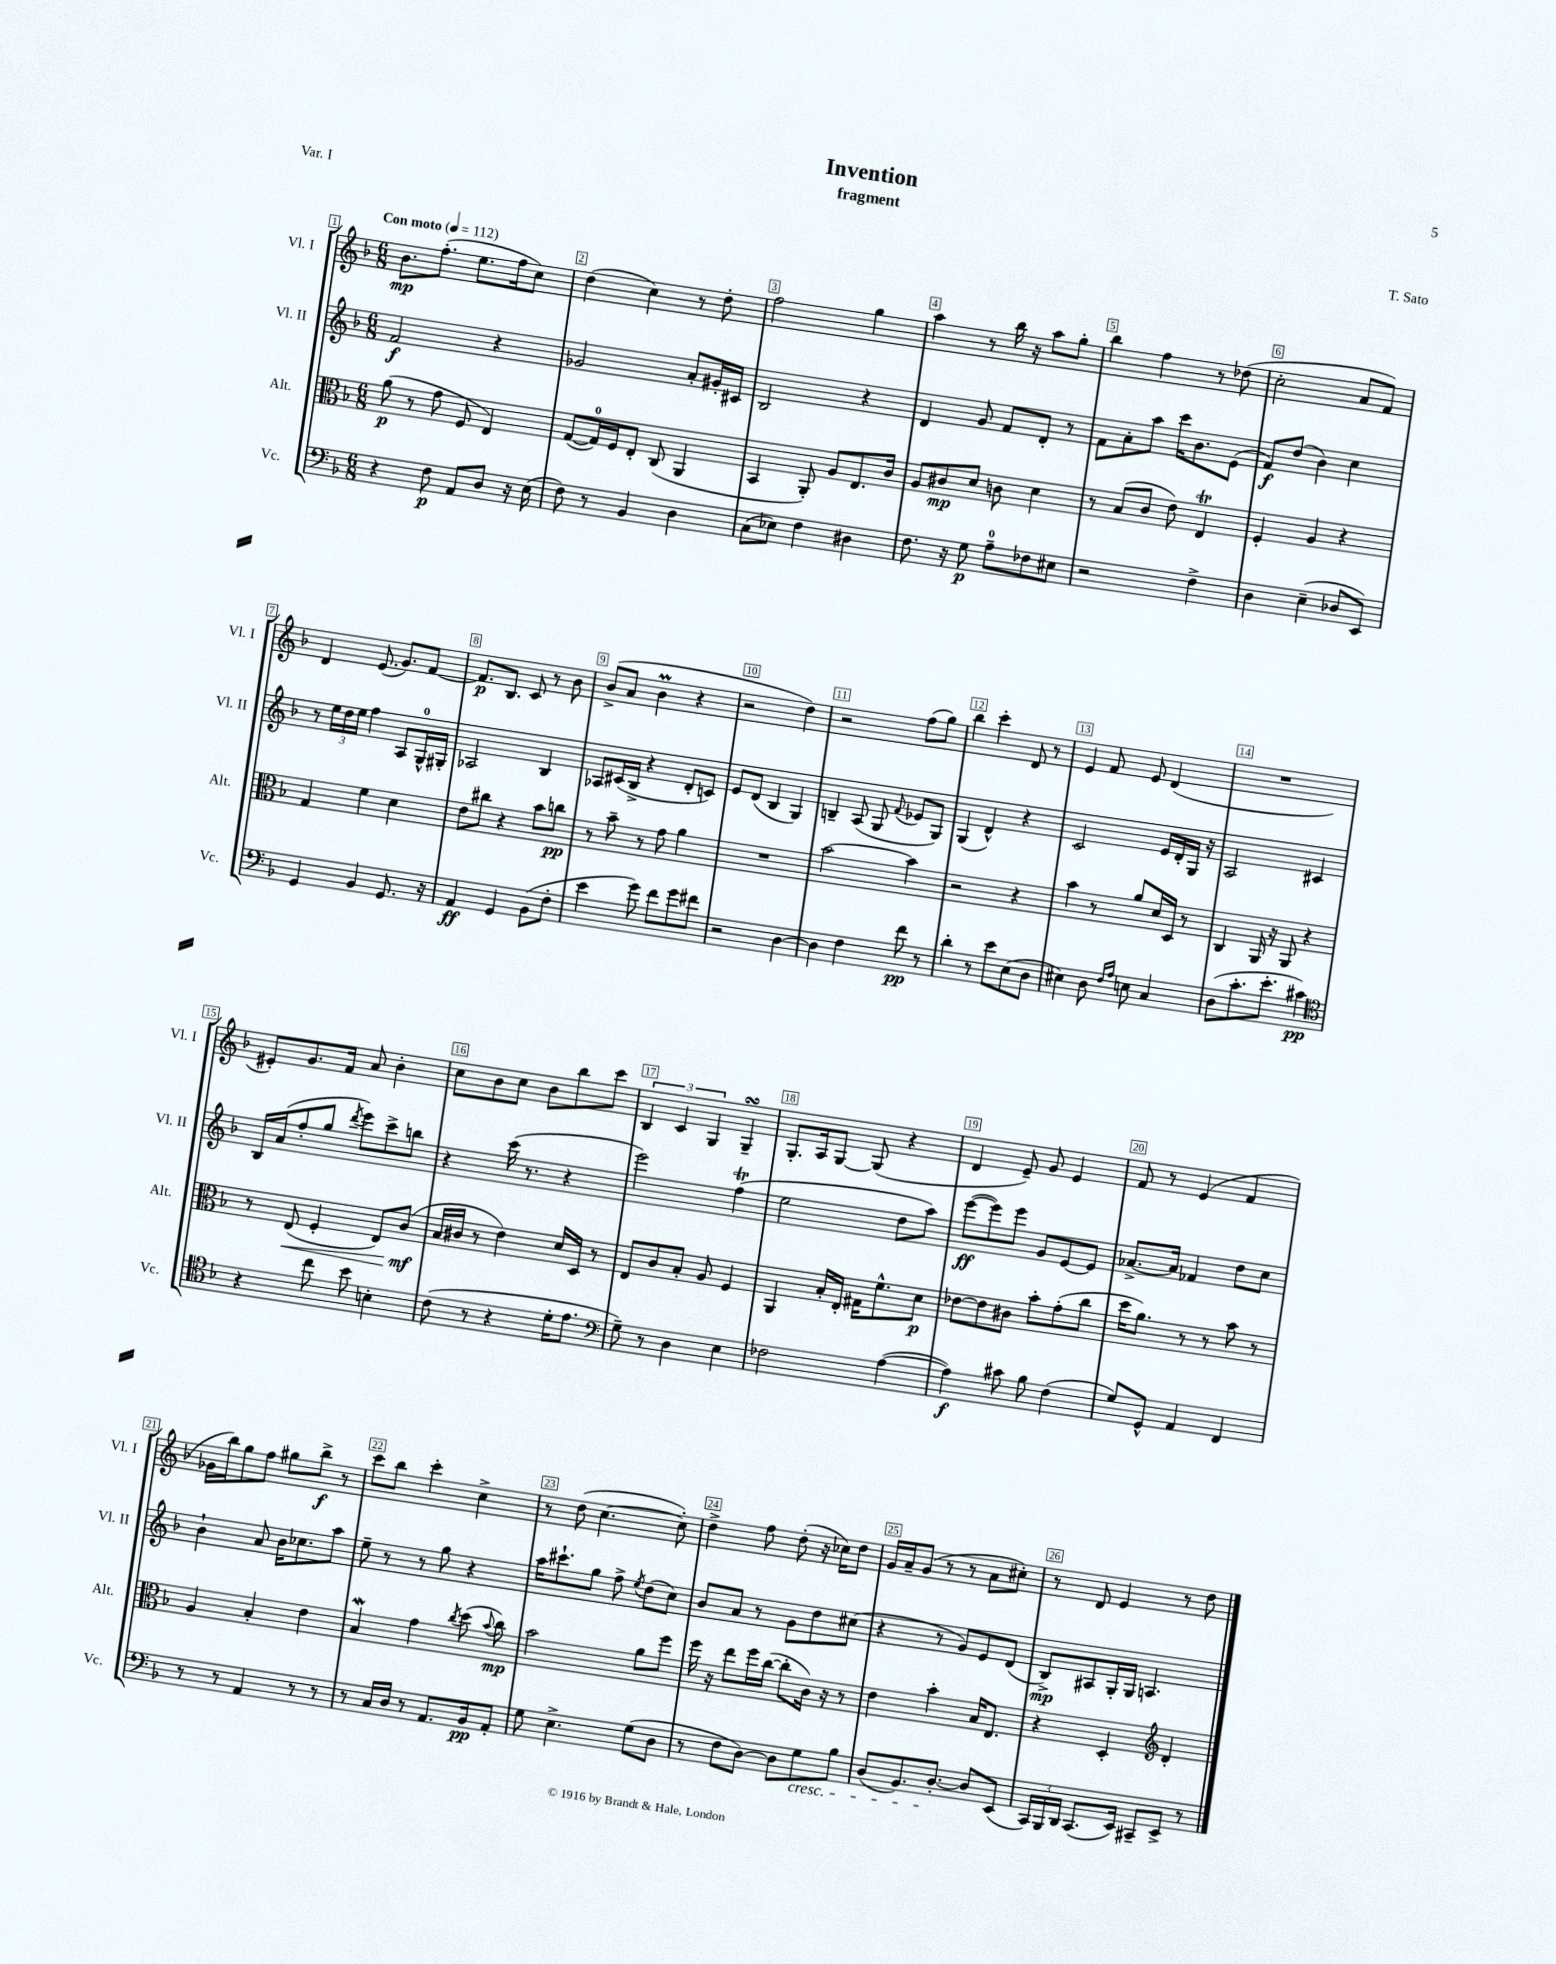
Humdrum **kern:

**kern	**kern	**kern	**kern
*staff4	*staff3	*staff2	*staff1
*clefF4	*clefC3	*clefG2	*clefG2
*k[b-]	*k[b-]	*k[b-]	*k[b-]
*M6/8	*M6/8	*M6/8	*M6/8
*MM112	*MM112	*MM112	*MM112
4r	(8a\	2f/	8.b-\L
.	8r	.	.
.	.	.	(8.ff'\J
8F\	8g\	.	.
8AA/L	8F/	.	8.ee\L
8D/J	4E/)	4r	.
.	.	.	16ff\k
16r	.	.	8cc\J)
(16E\	.	.	.
=	=	=	=
8F\)	([8G/L	2g-/	(4dd\
8r	16G/]L)	.	.
.	16F/J	.	.
4BB-/	8E'/J	.	4cc\)
.	(8C/	.	.
4D\	4AA/	8a'/L	8r
.	.	16g#'/L	8dd'\
.	.	16c#/JJ	.
=	=	=	=
(8C\L	4BB-/	2B-/	2ff\
8E-\J)	.	.	.
4F\	8AA'/)	.	.
.	8A/L	.	.
4D#\	8.E/	4r	4gg\
.	16c/Jk	.	.
=	=	=	=
8.F\	8A/L	4d/	4aa\
.	8c#/	.	.
16r	.	.	.
8G\	8d/J	8g/	8r
8A~\L	8c\	8f/L	16bb-\
.	.	.	16r
8F-\	4d\	8d'/J	8aa\L
8E#\J	.	8r	8gg'\J
=	=	=	=
2r	8r	8f\L	4bb-\
.	(8B-/L	8a'\	.
.	8c/J	8aa\J	4ff\
.	8e\)	16ccc\LK	.
.	.	8.b-\	.
4F^\	4E/	.	8r
.	.	(8e\J	(8dd-\
=	=	=	=
4D\	4F'/	8f/L)	2cc'\
.	.	(8dd/J	.
(4E~\	4A/	4b-\)	.
8D-/L	4r	4cc\	8a/L
8EE/J)	.	.	8f/J)
=	=	=	=
4GG/	4G/	8r	4d/
.	.	24ee\LL	.
.	.	24dd\	.
.	.	24ee\JJ	.
4BB-/	4f\	4ff\	(8.e/
.	.	.	8.g/L)
8.GG/	4d\	8A/L	.
.	.	16G^^/L	[8f/J
16r	.	16G#'/JJ	.
=	=	=	=
4AA/	8e\L	2A-/	8.f/]L
.	8cc#\J	.	.
.	.	.	8.B-/J
4GG/	4r	.	.
.	.	.	8c/
(8BB-\L	8b-\L	4B-/	8r
8F'\J	8cc\J	.	8b-\
=	=	=	=
4e\	8r	8A-/L	(8b-^/L
.	8b-~\	(16c#/L	8a/J
.	.	16B-^/JJ	.
8g\)	8r	4r	4b-\
8f\L	8g\	.	.
8g\	4a\	8d'/L	4r
8f#\J	.	8c/J)	.
=	=	=	=
2r	2.r	8e/L	2r
.	.	(8d/J	.
.	.	4B-/	.
[4D\	.	4G/)	4dd\)
=	=	=	=
4D\]	[2b-\	4B~/	2r
4F\	.	(8A/	.
.	.	8G/	.
.	.	8qqf/	.
8f\	4b-\]	8e-/L	(8ff\L
8r	.	8G/J)	8gg\J)
=	=	=	=
4d'\	2r	(4G/	4bb-\
8r	.	4d^^/)	4ccc'\
8e\L	.	.	.
(8E\	4r	4r	8d/
8D\J	.	.	8r
=	=	=	=
4E#\)	4b-\	2c/	4e/
8D\	8r	.	8f/
16qqF/LL	.	.	.
16qqA/JJ	.	.	.
8E\	8a/L	.	8e/
4C/	16d/L	16e/LL	(4d/
.	16D/JJ	16d'/	.
.	8r	16G/JJ	.
.	.	16r	.
=	=	=	=
(8D\L	4C/	2A/	2.r
8.c'\	.	.	.
.	16AA/	.	.
8.e'\J	16r	.	.
.	8AA/	.	.
4c#\)	4r	4c#/	.
=	=	=	=
*clefC4	*	*	*
4r	8r	16B-/LL	8e#'/L)
.	.	(16a/J	.
.	(8E/	8ff'/	8.g/
8cc\	4F'/	8gg/J	.
.	.	.	16f/Jk
.	.	8qddd/	.
8b-\	.	8eee\L)	8a/
4B'\	8E/L)	8ccc^\	4b-'\
.	(8c/J	8bb\J	.
=	=	=	=
(8c\	16B-/LL	4r	8cc\L
.	16c#/JJ	.	.
8r	8r	.	8b-\
4r	4e\)	(16ccc\	8cc\J
.	.	8.r	.
.	.	.	8b-\L
16d'\LK	16d/LL	4r	8bb-\
8.e\J	16D/JJ	.	.
.	8r	.	8ccc\J
=	=	=	=
*clefF4	*	*	*
8G~\)	8E/L	2eee\)	6B-/
8r	8c/	.	.
.	.	.	6c/
4D\	8B-'/J	.	.
.	.	.	6G/
.	8A/	.	.
4E\	4F/	(4ff\	4G~/
=	=	=	=
2F-\	4AA/	2ee\	8.G'/L
.	.	.	16A/k
.	16B-'/LL	.	[8G/J
.	16E'/JJ	.	.
.	16G#\LK	.	(8G/]
.	8.f^^\	.	.
([4A\	.	8dd\L	4r
.	8d\J	8aa\J)	.
=	=	=	=
4A\])	[8e-\L	([8eee\L	4d/
.	8e-\]	8eee\])	.
8c#\	8c#\J	8eee\J	8e~/)
8B-\	8b-'\L	8g/L	8g/
(4F\	(8g'\	[8e/	4e/
.	8cc\J	8e/]J	.
=	=	=	=
8G/L)	16dd\LK	[8.a-^/L	8f/
.	8.a\J)	.	.
8GG^^/J	.	.	8r
.	.	16a-/]Jk	.
4AA/	8r	4f-/	(4e/
.	8r	.	.
4FF/	8b-\	8dd\L	4f/
.	8r	8cc\J	.
=	=	=	=
8r	4A/	4b-`\	16g-\LL
.	.	.	16bb-\J)
8r	.	.	8gg\
4AA/	4B-'/	8a/	8ff\J
.	.	16b-\LK	8gg#\L
.	.	8.cc-\	.
8r	4e\	.	8bb-^\J
8r	.	8aa\J	8r
=	=	=	=
8r	4B-/	8ee~\	8ccc\L
16C/LL	.	8r	8bb-\J
16D/JJ	.	.	.
8r	4g\	8r	4ccc'\
8.AA/L	.	8gg\	.
.	8qcc/	.	.
.	(8dd\	4r	4cc^\
16BB-/k	.	.	.
.	8qqb-/	.	.
8AA'/J	8cc\)	.	.
=	=	=	=
8G\	2b-\	16aa\LK	8r
.	.	8.ccc#`\	.
4.E^\	.	.	(8dd\
.	.	8gg\J	[4.cc\
.	.	8ff^\	.
.	.	8qee/	.
(8G\L	8a\L	(8dd\L	.
8D\J	8ff\J	8cc\J)	8cc'\])
=	=	=	=
8r	16ff\	8b-/L	4dd^\
.	16r	.	.
8F\L	8ee\L	8a/J	.
[8D\J)	16ff\L	8r	8ff\
.	([16cc\JJ	.	.
8D\]L	8cc'\]L	8g\L	(8dd'\
8G\	16c\Jk)	8dd\	16r
.	16r	.	16cc-\LK)
8B-\J	8r	(8cc#\J	8dd\J
=	=	=	=
(8D/L	4e\	4r	16g/LL
.	.	.	16a~/J
8.BB-/)	.	.	(8g/J
.	4b-'\	8r	8r
[8.D'/J	.	.	.
.	.	8g/L)	8r
8D/]L	16B-/LK	8e/	8a\L
.	8.E/J	.	.
(8EE/J	.	(8d/J	8cc#'\J)
=	=	=	=
24CC/LL)	4r	8B-^/L)	8r
24BBB-/	.	.	.
24DD/JJ	.	.	.
(8.CC/L	.	8A#/	8d/
.	4D'/	16G'/L	4e/
16EE/Jk)	.	16G/JJ	.
8CC#~/L	.	4.A/	.
*	*clefG2	*	*
8EE^/J	4d'/	.	8r
8r	.	.	8dd\
==	==	==	==
*-	*-	*-	*-
